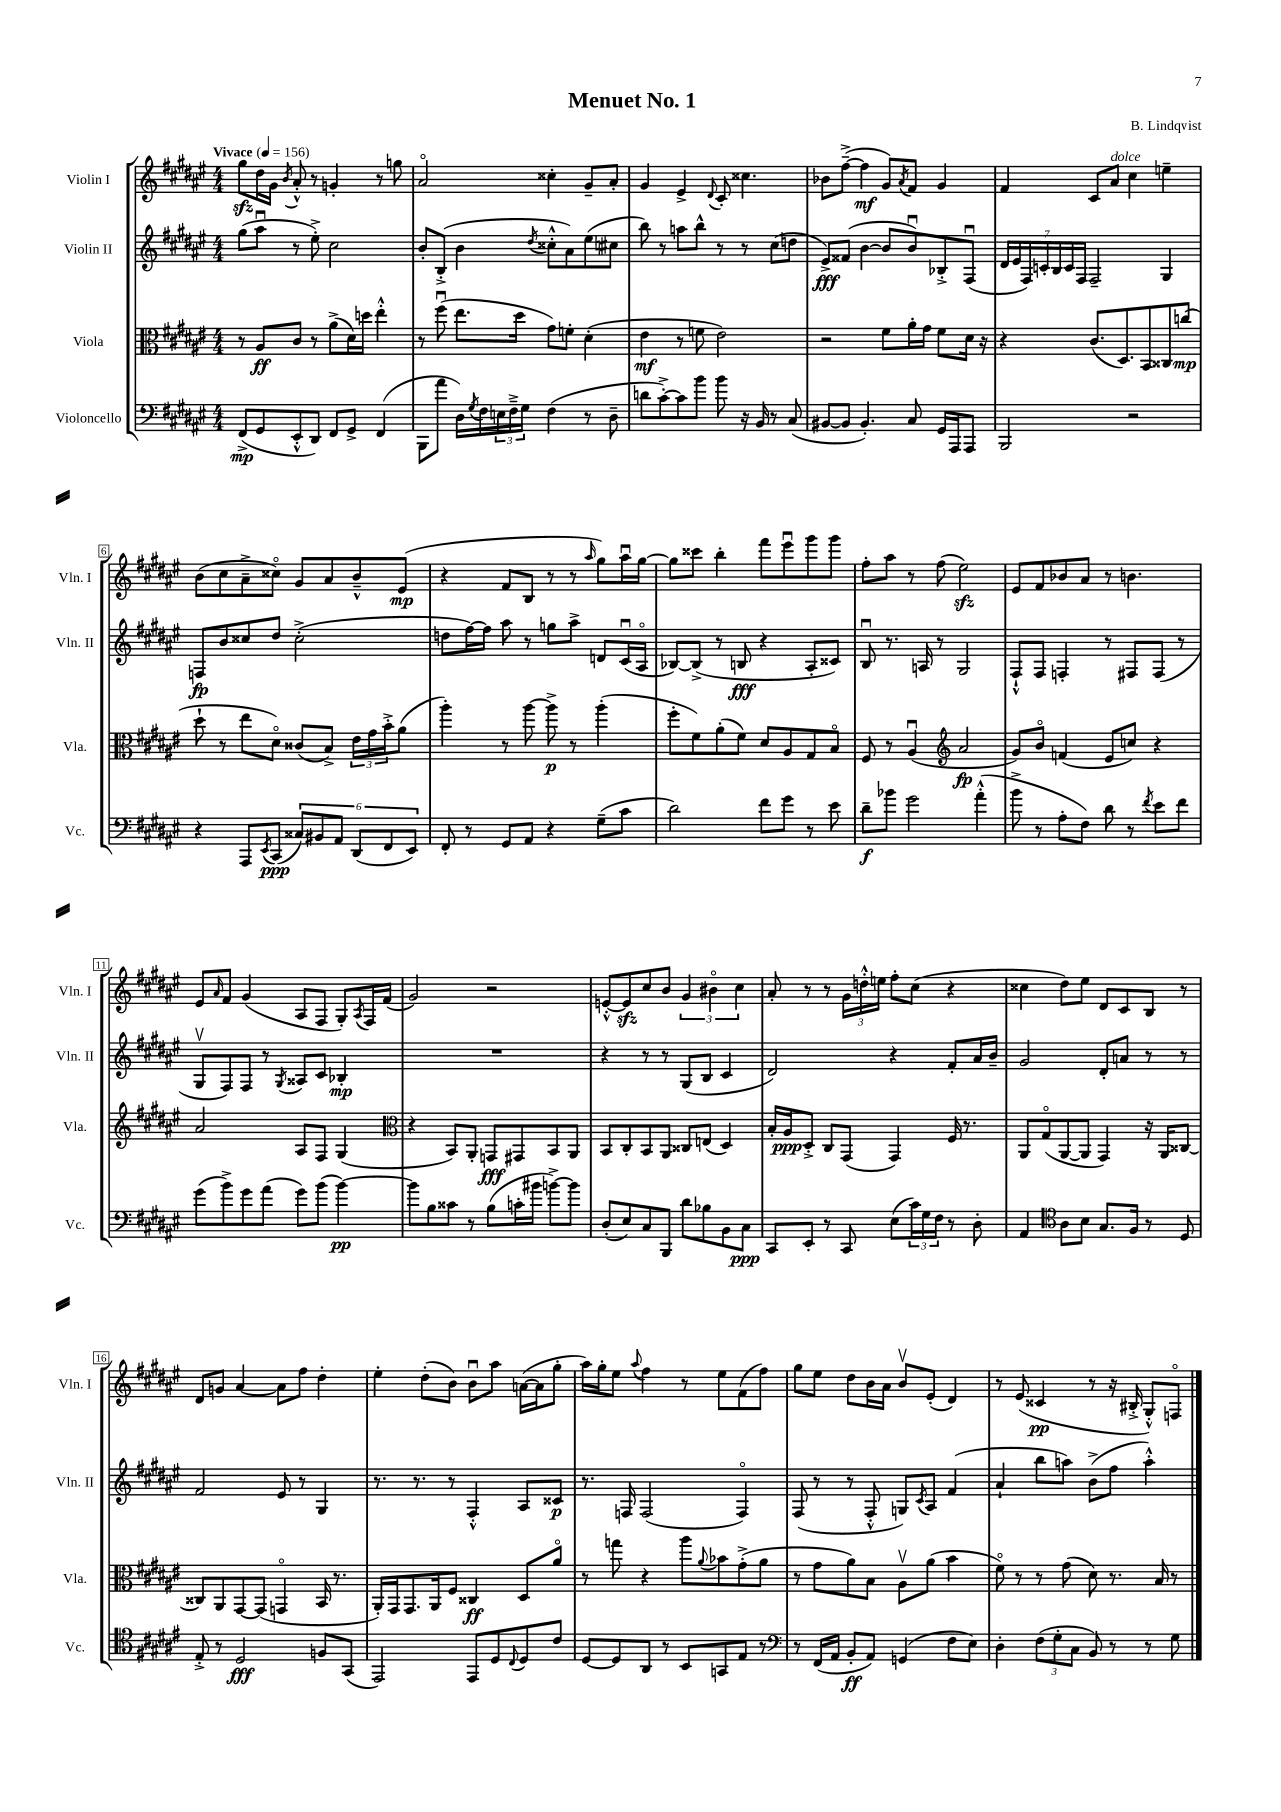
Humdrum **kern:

**kern	**kern	**kern	**kern
*staff4	*staff3	*staff2	*staff1
*clefF4	*clefC3	*clefG2	*clefG2
*k[f#c#g#d#a#e#]	*k[f#c#g#d#a#e#]	*k[f#c#g#d#a#e#]	*k[f#c#g#d#a#e#]
*M4/4	*M4/4	*M4/4	*M4/4
*MM156	*MM156	*MM156	*MM156
(8FF#^	8r	(8gg#	8gg#
8GG#	8A#	8aa#u	16dd#
.	.	.	16g#
.	.	.	8qb
8EE#'^^	8c#	8r	8a#'^^
8DD#)	8r	8ee#'^)	8r
8FF#	(8a#^	2cc#	4g'
8GG#^	16d#)	.	.
.	16dd	.	.
(4FF#	4ee#'^^	.	8r
.	.	.	8gg
=	=	=	=
8BBB	8r	8b'	2a#o
8a#	(8ff#u	(8B'^	.
16D#)	8.ee#	4b	.
8qG#	.	.	.
16F#	.	.	.
24E	.	.	.
24F#~^	.	.	.
.	16dd#	.	.
24G#	.	.	.
.	.	8qdd#	.
(4F#	8g#)	8cc##'^^	4cc##'
.	8f'	8a#)	.
8r	(4d#'	(8ee#	8g#~
8D#~	.	8cc#	8a#'
=	=	=	=
8d	4e#	8bb)	4g#
[8c#'^)	.	8r	.
8c#]	8r	8aa	4e#^
8b	8f	8bb^^	.
.	.	.	8qqd#
8b	2e#)	8r	8c#'
16r	.	8r	4.cc##
16BB	.	.	.
8r	.	(8cc#	.
(8C#	.	8dd	.
=	=	=	=
[8BB#	2r	8e#^)	8b-
8BB#]	.	(8f##	([8ff#~^
4.BB#')	.	[4b	4ff#]
.	8f#	8b]	8g#)
.	.	.	8qa#
8C#	16a#'	8bu)	8f#
.	16g#	.	.
16GG#	8f#	8B-'^	4g#
16AAA#	.	.	.
8AAA#	16d#	(8F#u	.
.	16r	.	.
=	=	=	=
2BBB	4r	28d#	4f#
.	.	28e#	.
.	.	28F#)	.
.	.	28c'	.
.	.	28B	.
.	.	28c	.
.	.	28F#	.
.	(8.c#	2F#~	8c#
.	.	.	8a#
.	8.D#)	.	.
2r	.	.	4cc#
.	8BB	.	.
.	8C##	4G#	4ee~
.	(8cc	.	.
=	=	=	=
4r	8dd#`	8F	(8b
.	8r	8b	8cc#
8AAA#	8ee#	8cc##	8a#~^
8qEE#	.	.	.
(8CC#	8d#o)	8dd#	8cc##o)
12C##)	(8c##	(2cc##'^	8g#
12BB#	.	.	.
.	8B^)	.	8a#
12AA#	.	.	.
(12DD#	24e#	.	8b~^^
.	24g#	.	.
12FF#	24b'^	.	.
.	(8a#	.	(8e#
12EE#)	.	.	.
=	=	=	=
8FF#'	4aa#')	8dd	4r
8r	.	[16ff#)	.
.	.	16ff#]	.
8GG#	8r	8aa#	8f#
8AA#	[8aa#	8r	8B
4r	8aa#^]	8gg	8r
.	8r	8aa#^	8r
.	.	.	16qqaa#
(8G#~	(4aa#'	8d	8gg#)
8c#	.	(16c#u	16aa#u
.	.	16A#o	[16gg#
=	=	=	=
2d#)	8ff#'	[8B-)	8gg#]
.	8f#)	(8B-^]	8ccc##
.	(8a#'	8r	4bb'
.	8f#)	8B	.
8f#	8d#	4r	8fff#
8g#	8A#	.	8eee#u
8r	8G#	8A#'	8ggg#
8e#	8Bo	8c##)	8ggg#
=	=	=	=
8d#~	8F#	8Bu	8ff#'
8b-	8r	8.r	8aa#
2g#	(4A#u	.	8r
.	.	16A	.
.	.	8r	(8ff#
*	*clefG2	*	*
.	2a#	2G#	2ee#)
(4a#'^^	.	.	.
=	=	=	=
8b^	8g#)	8F#`^^	8e#
8r	8bo	8F#	8f#
8A#'	(4f	4F'	8b-
8F#)	.	.	8a#
8d#	8e#	8r	8r
8r	8cc)	8F#	4.b
8qf#	.	.	.
8e#	4r	(8F#	.
8f#	.	8r	.
=	=	=	=
(8g#	2a#	8G#v	8e#
.	.	.	16qqa#
8b^)	.	8F#)	8f#
8g#	.	8F#	(4g#
(8a#	.	8r	.
.	.	8qG#	.
8g#)	8A#	8A##	8A#
(8b	8F#	8c#	8F#
[4b)	(4G#	4B-'	8G#')
.	.	.	8qA#
.	.	.	16F#
.	.	.	(16f#
=	=	=	=
*	*clefC3	*	*
8b]	4r	1r	2g#)
8B	.	.	.
8c##	8BB)	.	.
8r	8AA#'	.	.
(8B	8GG	.	2r
16c'	8GG#	.	.
16b#	.	.	.
[8b^)	8BB	.	.
8b]	8AA#	.	.
=	=	=	=
(8D#'	8BB	4r	[8e'^^
8E#)	8C#'	.	8e]
8C#	8BB	8r	8cc#
8BBB	8AA#	8r	8b
8d#	8C##	(8G#	6g#
8B-	(8E	8B	.
.	.	.	6b#o
8BB	4D#)	4c#	.
.	.	.	6cc#
8C#	.	.	.
=	=	=	=
8CC#	16B'	2d#)	8a#'
.	16A#	.	.
8EE#'	8D#'^	.	8r
8r	8C#	.	8r
8CC#	(8GG#	.	24g#
.	.	.	24dd'^^
.	.	.	24ee
(8E#	4GG#)	4r	8ff#'
24c#)	.	.	(8cc#
24G#	.	.	.
24F#	.	.	.
8r	16F#	8f#'	4r
.	8.r	.	.
8D#'	.	16a#	.
.	.	16b~	.
=	=	=	=
4AA#	8AA#	2g#	4cc##
.	(8G#o	.	.
*clefC4	*	*	*
8A#	[8AA#	.	8dd#)
8B	8AA#]	.	8ee#
8.G#	4GG#)	8d#'	8d#
.	.	8a	8c#
16F#	.	.	.
8r	16r	8r	8B
.	16AA#	.	.
8D#	[8C##	8r	8r
=	=	=	=
8E#'^	8C##]	2f#	8d#
8r	8AA#	.	8g
2D#	[8GG#	.	[4a#
.	(8GG#]	.	.
.	4GGo	8e#	8a#]
.	.	8r	8ff#
8F	16BB	4G#	4dd#'
.	8.r	.	.
(8GG#	.	.	.
=	=	=	=
2EE#)	16AA#')	8.r	4ee#'
.	16GG#	.	.
.	8.GG#	.	.
.	.	8.r	.
.	.	.	(8dd#'
.	16AA#	.	.
.	8F#	8r	8b)
8EE#	4C##	4F#'^^	8bu
8D#	.	.	8aa#
8qqC#	.	.	.
8D#	8D#	8A#	([16a
.	.	.	16a]
8c#	8a#o	8c##	8gg#'
=	=	=	=
[8D#	8r	8.r	16aa#)
.	.	.	16gg#'
8D#]	8gg	.	8ee#
.	.	16F	.
.	.	.	8qqaa#
8AA#	4r	(2F	4ff#
8r	.	.	.
8BB	8aa#	.	8r
.	8qqa#	.	.
8GG	8b-	.	8ee#
8E#	(8g#'^	4Fo)	(8f#
8r	8a#	.	8ff#)
=	=	=	=
*clefF4	*	*	*
8r	8r	(8F#	8gg#
(16FF#	8g#	8r	8ee#
16AA#	.	.	.
8BB'	8a#)	8r	8dd#
8AA#)	8B	8F#'^^	16b
.	.	.	16a#
(4GG	8A#v	8G)	8bv
.	.	8qc#	.
.	(8a#	8A#	(8e#'
8F#	4b	(4f#	4d#)
8E#)	.	.	.
=	=	=	=
4D#'	8f#o)	4a#`	8r
.	8r	.	(8e#
(12F#	8r	8bb	4c##
12G#'	.	.	.
.	(8g#	8aa)	.
12C#	.	.	.
8BB)	8d#)	(8b^	8r
8r	8.r	8ff#	16r
.	.	.	16B#'^
8r	.	4aa'^^)	8G#'^^)
.	16B	.	.
8G#	8r	.	8Fo
==	==	==	==
*-	*-	*-	*-
